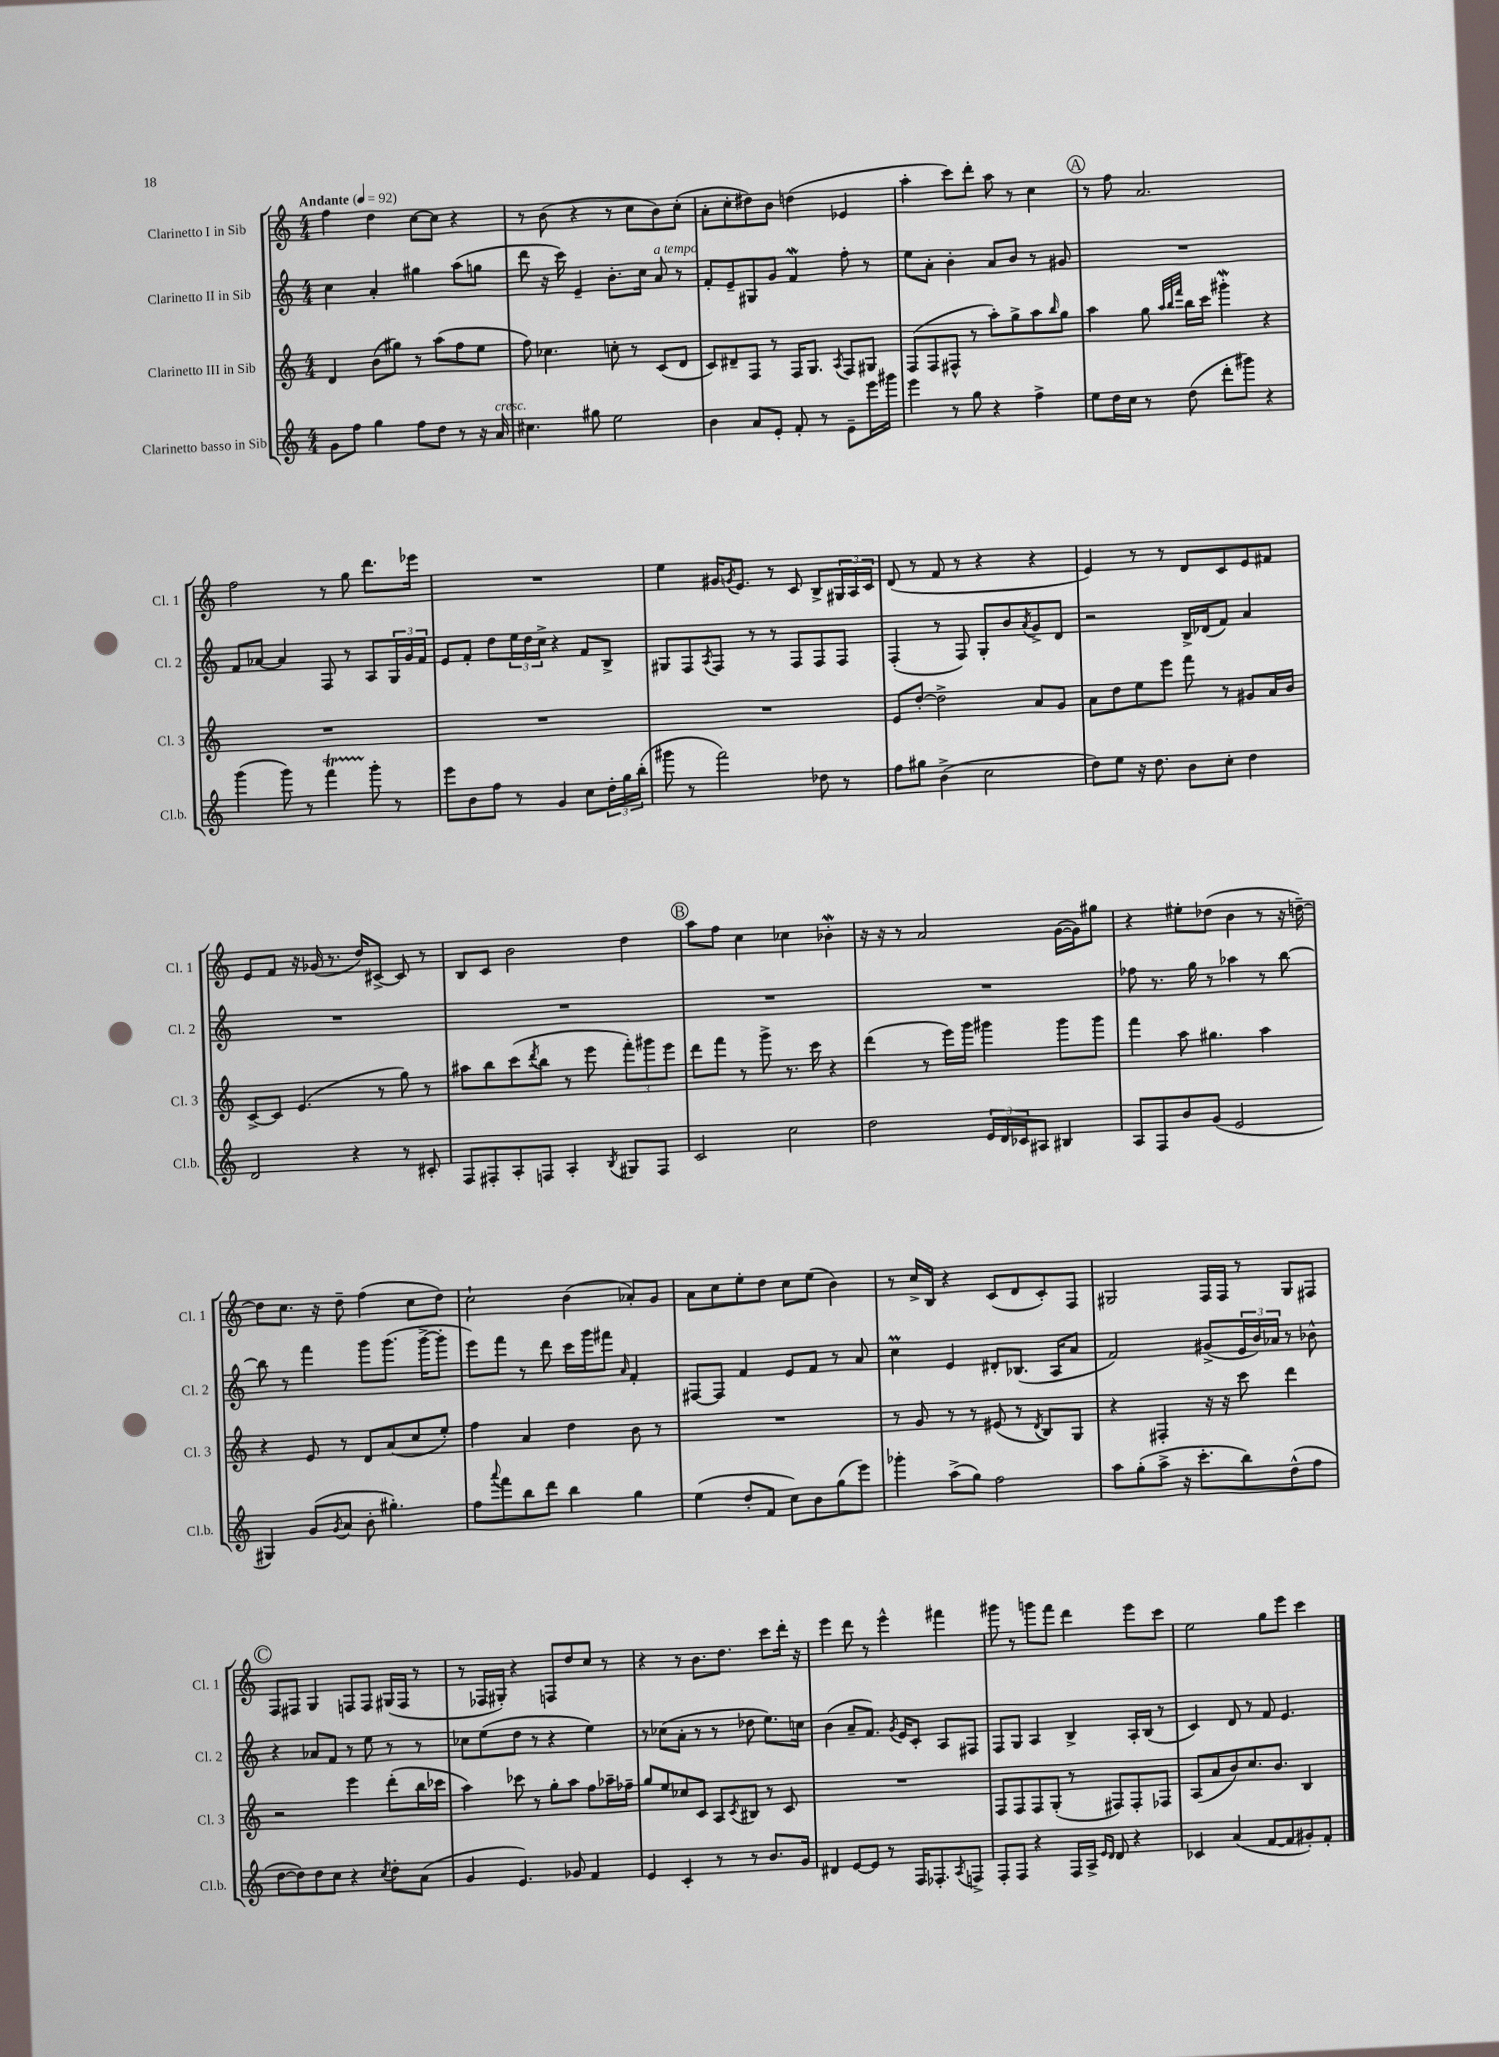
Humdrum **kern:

**kern	**kern	**kern	**kern
*part4	*part3	*part2	*part1
*staff4	*staff3	*staff2	*staff1
*I"Clarinetto basso in Sib	*I"Clarinetto III in Sib	*I"Clarinetto II in Sib	*I"Clarinetto I in Sib
*I'Cl.b.	*I'Cl. 3	*I'Cl. 2	*I'Cl. 1
*clefG2	*clefG2	*clefG2	*clefG2
*k[]	*k[]	*k[]	*k[]
*M4/4	*M4/4	*M4/4	*M4/4
*MM92	*MM92	*MM92	*MM92
=1	=1	=1	=1
!	!	!	!LO:TX:a:B:t=Andante
8g\L	4d/	4cc\	4ff\
8ff\J	.	.	.
4gg\	(8b\L	4a'/	4dd\
.	8gg#X\J)	.	.
8ff\L	8r	4gg#X\	[8cc\L
8dd\J	(8aa\L	.	8cc\J]
8r	8ff\	(8aa\L	4r
16r	8ee\J	8ggn\J	.
!LO:TX:a:i:t=cresc.	!	!	!
16a/	.	.	.
=2	=2	=2	=2
4.cc#X\	8ff\)	8ddd\	8r
.	4.cc-X\	16r	(8b\
.	.	16ccc\)	.
.	.	4e~/	4r
8gg#X\	.	.	.
2ee\	8ccn'\	8.b'\L	8r
.	8r	.	8cc\L
.	.	16cc\Jk	.
!	!	!LO:TX:a:i:t=a tempo	!
.	(8c/L	8a/	8b\)
.	8d/J	8r	(8cc'\J
=3	=3	=3	=3
4b\	8c/L)	8f'/L	8a'\L
.	8d#X~/	8e~/	8cc'\
8a/L	8F/J	8G#X/	8dd#X\)
8e'/J	8r	8g/J	8b\J
8f'/	16F/KL	4fw/	(4ddn\
.	8.G/J	.	.
8r	.	.	.
.	8qA/	.	.
8e~\L	8F/L	8ff'\	4e-X/
16eee\L	8G#X/J	8r	.
16ggg#X\JJ	.	.	.
=4	=4	=4	=4
4eee\	(8F/L	8ee\L	4aa'\
.	8F/	8a'\J	.
8r	8F#X^^/J	4b'\	8ccc\L)
8gg\	8r	.	8ddd'\J
4r	8aa'\L)	8a/L	8aa\
.	8gg^\	8b/J	8r
4ff^\	8aa\	8r	4cc\
.	16qqbb/	.	.
.	8gg\J	8g#X/	.
!!LO:REH:place=s1:t=A
=5	=5	=5	=5
8ee\L	4aa\	1r	8r
16dd\L	.	.	8ff\
16cc\JJ	.	.	.
8r	8gg\	.	2.a/
.	32qqaa/LLL	.	.
.	32qqbb/	.	.
.	32qqfff/JJJ	.	.
(8dd\	16bb\LL	.	.
.	16ccc\JJ	.	.
8ddd'\L	4ggg#XW'\	.	.
8ggg#X\J)	.	.	.
4r	4r	.	.
!!LO:LB:g=z
=6	=6	=6	=6
(4ggg\	1r	8f/L	2ff\
.	.	[8a-X/J	.
8ggg\)	.	4a-/]	.
8r	.	.	.
4fffT\	.	8F/	8r
.	.	8r	8gg\
8ggg'\	.	8A/L	8.ddd\L
8r	.	24G/L	.
.	.	24g/	.
.	.	.	16eee-X\Jk
.	.	24f/JJ	.
=7	=7	=7	=7
8eee\L	1r	8e/L	1r
8b\	.	8f'/J	.
8ff\J	.	8dd\L	.
8r	.	24ee\L	.
.	.	24dd\	.
.	.	24cc^\JJ	.
4g/	.	4r	.
8cc\L	.	8f/L	.
24dd'\L	.	8B^/J	.
24gg\	.	.	.
(24bb'\JJ	.	.	.
=8	=8	=8	=8
8ggg#X\	1r	8G#X/L	4ee\
8r	.	8F/	.
.	.	8qA/	.
2fff\)	.	8F/J	16g#X/KL
.	.	.	8qgn/
.	.	.	8.e/J
.	.	8r	.
.	.	8r	8r
.	.	8F/L	8c/
8dd-X\	.	8F/	8B^/L
8r	.	8F/J	24G#X/L
.	.	.	24A/
.	.	.	24c/JJ
=9	=9	=9	=9
8ff\L	8e/L	(4F'/	(8d/
8gg#X\J	[8dd'/J	.	8r
(4b^\	2dd^\]	8r	8f/
.	.	8F/)	8r
2cc\	.	8G'/L	4r
.	.	8b/	.
.	.	8qa/	.
.	8a/L	8g^/	4r
.	8g/J	8d/J	.
=10	=10	=10	=10
8dd\L)	8a\L	2r	4e/)
8ee\J	8dd\	.	.
16r	8ee\	.	8r
8.dd\	.	.	.
.	8eee\J	.	8r
8b\L	8fff\	16B^/LL	8d/L
.	.	(16d-X/J	.
8cc'\J	8r	8f/J)	8c/
4dd\	8g#X/L	4a/	8e/
.	16a/L	.	8f#X/J
.	16b/JJ	.	.
!!LO:LB:g=z
=11	=11	=11	=11
2d/	[8c^/L	1r	8e/L
.	8c/J]	.	8f/J
.	(4.e/	.	16r
.	.	.	(16g-X/
.	.	.	8.r
4r	.	.	.
.	.	.	16dd/KL)
.	8r	.	[8c#X^/J
8r	8gg\)	.	8c#/]
8c#X'/	8r	.	8r
=12	=12	=12	=12
8F/L	8aa#X\L	1r	8B/L
8F#X'/	8bb\	.	8c/J
8A'/	(8ccc\	.	2b\
.	8qddd/	.	.
8Fn/J	8bb\J	.	.
4A'/	8r	.	.
.	8eee\	.	.
8qB/	.	.	.
8G#X/L	12fff'\L)	.	4dd\
.	12ggg#X\	.	.
8F/J	.	.	.
.	12eee\J	.	.
!!LO:REH:place=s1:t=B
=13	=13	=13	=13
2c/	8ddd\L	1r	8aa\L
.	8fff\J	.	8ff\J
.	8r	.	4cc\
.	8ggg^\	.	.
2cc\	8.r	.	4cc-X\
.	16ccc\	.	.
.	4r	.	4b-Xw'\
=14	=14	=14	=14
2dd\	(4ddd\	1r	16r
.	.	.	16r
.	.	.	8r
.	8r	.	2a/
.	16eee\LL)	.	.
.	16ggg\JJ	.	.
24e/LL	4ggg#X\	.	.
24d/	.	.	.
24c-X/J	.	.	.
8A#X/J	.	.	.
4B#X/	8ggg#\L	.	([16g\LL
.	.	.	16g\J])
.	8ggg#\J	.	8gg#X\J
=15	=15	=15	=15
8A/L	4fff\	8ff-X\	4r
8F/	.	8.r	.
8b/	8aa\	.	8ee#X'\L
.	.	16gg\	.
(8g/J	4.gg#X\	8r	(8dd-X\J
2e/	.	4aa-X\	4b\
.	4aa\	8r	8r
.	.	[8bb\	16r
.	.	.	[16ddn~\)
!!LO:LB:g=z
=16	=16	=16	=16
4G#X/)	4r	8bb\]	8dd\L]
.	.	8r	8.cc\J
(8g/L	8e/	4fff\	.
.	.	.	16r
8qg/	.	.	.
8a/J	8r	.	8dd~\
8b'\	8d/L	8ggg\L	(4ff\
4.gg#X'\)	(8a/	(8.ggg\J	.
.	8cc/	.	8cc\L
.	.	[16ggg^\KL	.
.	8ee'/J)	8ggg'\J]	8dd\J)
=17	=17	=17	=17
8ff\L	4ff\	8eee\L)	2cc`\
8qqaaa/	.	.	.
8fff\	.	8fff\J	.
8bb\	4a/	8r	.
8ddd\J	.	8ddd\	.
4bb\	4dd\	16ccc\LL	(4b\
.	.	16ggg\J	.
.	.	8fff#X\J	.
.	.	16qqa/	.
4gg\	8b\	4f'/	8a-X'/L)
.	8r	.	8g/J
=18	=18	=18	=18
(4ee\	1r	[8F#X/L	8a\L
.	.	8F#/J]	8cc\
8dd'/L	.	4f/	8ee'\
8f/J	.	.	8dd\J
8cc\L)	.	8e/L	8cc\L
8b\	.	8f/J	(8ee\J
(8gg\	.	8r	4b\)
8eee\J)	.	8a/	.
=19	=19	=19	=19
4ggg-X'\	8r	4ccM\	8r
.	8g/	.	16cc^/LL
.	.	.	16B/JJ
(8aa^\L	8r	4e/	4r
8gg\J)	8r	.	.
2ff\	(8e#X/	8d#X'/L	(8c/L
.	8r	(8.B-X/J	8d/
.	8qd/	.	.
.	8B/L)	.	8c'/)
.	.	16A/KL	.
.	8G/J	8a/J	8F/J
=20	=20	=20	=20
8aa\L	4r	2f/)	2G#X/
(8gg'\	.	.	.
8aa^\J	4F#X'/	.	.
16r	.	.	.
8.ccc'\L	.	.	.
.	16r	(8g#X^/L	16F/LL
.	16r	.	16F/JJ
8bb\)	8ccc\	24e/L	8r
.	.	24b/)	.
.	.	24a-X/JJ	.
(8dd^^\	4ddd\	8r	8G#/L
8ff\J	.	8b-X^^\	8F#X/J
!!LO:LB:g=z
!!LO:REH:place=s1:t=C
=21	=21	=21	=21
[8dd\L	2r	4r	8F/L
8dd\])	.	.	8F#X/J
8dd\	.	8a-X/L	4G/
8cc\J	.	8f/J	.
4r	4eee\	8r	8Fn/L
.	.	8ee\	8F/J
8qcc/	.	.	.
8dd'\L	(8ddd'\L	8r	(16G#X/LL
.	.	.	16F/JJ
(8a\J	16bb\L	8r	8r
.	16ccc-X\JJ	.	.
=22	=22	=22	=22
4g/	4aa\)	8cc-X\L	8r
.	.	(8ee\	16F-X/LL
.	.	.	16G#X'/JJ)
4.e/)	8ccc-X\	8dd\J	4r
.	8r	8r	.
.	8gg'\L	4r	8Fn/L
8g-X/	8aa\J	.	8dd/
4f/	8ff\L	4ee\)	8cc/J
.	16aa-X~\L	.	8r
.	16ff-X~\JJ	.	.
=23	=23	=23	=23
4e/	8gg/L	8r	4r
.	8ee/	(8cc-X\L	.
4c'/	8cc-X/	8a'\J	8r
.	8c/J	8r	8.b\L
8r	8A/L	8r	.
.	.	.	8.dd\J
.	8qc/	.	.
8r	8B#X/J	8dd-X\	.
8.b/L	8r	8.ee\L)	8ccc\L
.	8c/	.	16ddd'\Jk
16g/Jk	.	16ccn\Jk	16r
=24	=24	=24	=24
4d#X/	1r	(4b\	4eee\
[8e/L	.	8a~/L	8ddd\
8e/J]	.	8.f/J)	8r
8r	.	.	4eee^^\
.	.	8qg/	.
.	.	16e/KL	.
16F/KL	.	8c'/J	.
8.F-X'/	.	.	.
.	.	8A/L	4fff#X\
8qA/	.	.	.
8Fn^/J	.	8F#X/J	.
=25	=25	=25	=25
8F'/L	8F/L	8F/L	8ggg#X\
8F/J	8F/	8G/J	8r
4r	8F/	4A/	8gggn\L
.	(8G'/J	.	8fff\J
16F/LL	8r	4B^/	4ddd\
16A^/JJ	.	.	.
16qqe/LL	.	.	.
16qqd/JJ	.	.	.
8d/	8F#X/L)	.	.
4r	8F#'/	16A'/LL	8eee\L
.	.	(16B/JJ	.
.	8F-X/J	8r	8ccc\J
=26	=26	=26	=26
4c-X/	(8A/L	4c/)	2ee\
.	8a/	.	.
(4a/	8b/)	8d/	.
.	8.cc/	8r	.
[8f/L	.	8f/	8gg\L
.	8.b/J	.	.
8f/]	.	4.e/	8eee\J
8g#X'/)	4B/	.	4ccc\
8f'/J	.	.	.
==	==	==	==
*-	*-	*-	*-
